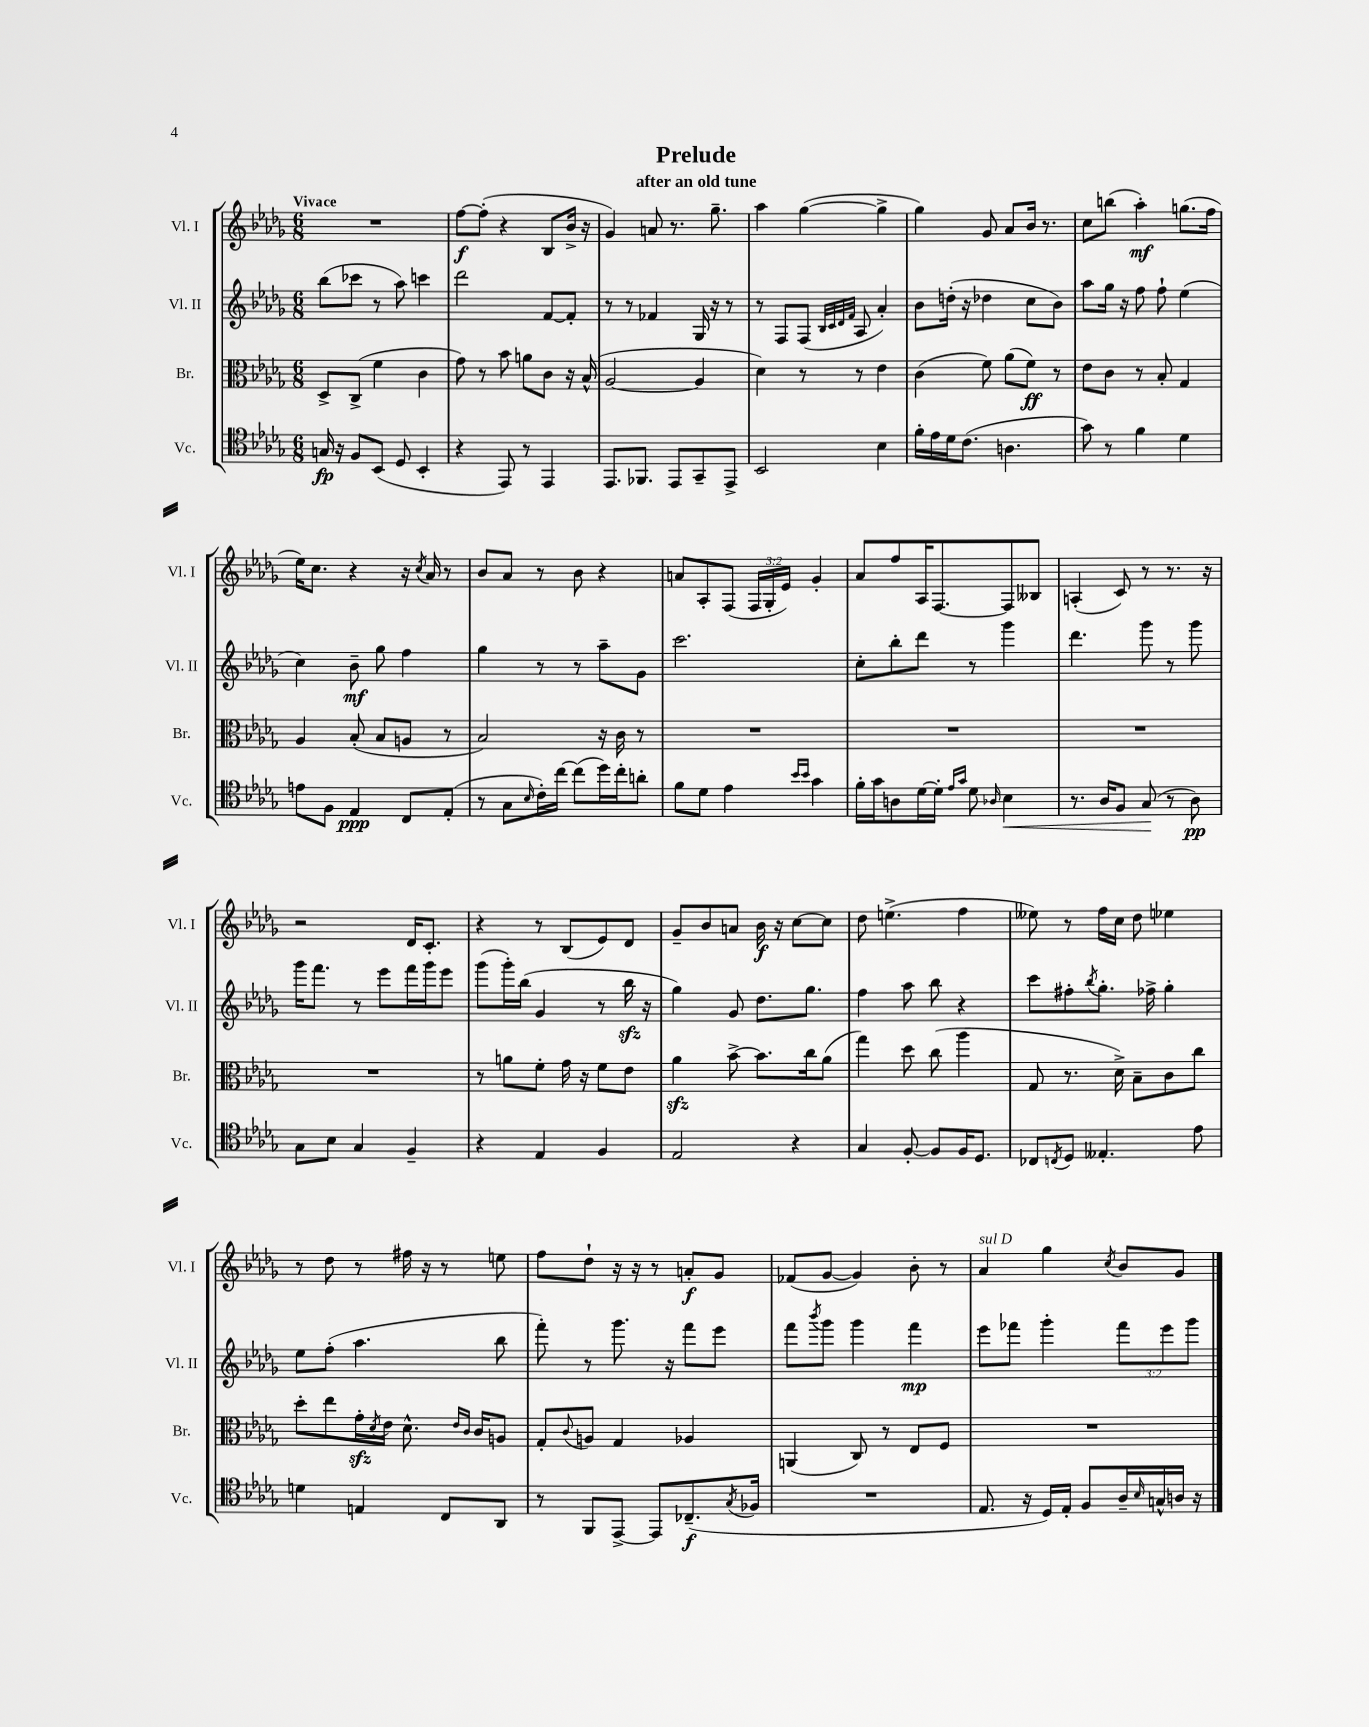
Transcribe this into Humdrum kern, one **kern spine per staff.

**kern	**dynam	**kern	**dynam	**kern	**dynam	**kern	**dynam
*part4	*part4	*part3	*part3	*part2	*part2	*part1	*part1
*staff4	*staff4	*staff3	*staff3	*staff2	*staff2	*staff1	*staff1
*I"Vc.	*	*I"Br.	*	*I"Vl. II	*	*I"Vl. I	*
*I'Vc.	*	*I'Br.	*	*I'Vl. II	*	*I'Vl. I	*
*clefC4	*	*clefC3	*	*clefG2	*	*clefG2	*
*k[b-e-a-d-g-]	*	*k[b-e-a-d-g-]	*	*k[b-e-a-d-g-]	*	*k[b-e-a-d-g-]	*
*M6/8	*	*M6/8	*	*M6/8	*	*M6/8	*
=1	=1	=1	=1	=1	=1	=1	=1
!	!	!	!	!	!	!LO:TX:a:B:t=Vivace	!
16Gn/	fp	8D-^/L	.	(8bb-\L	.	2.r	.
16r	.	.	.	.	.	.	.
8F/L	.	(8C^/J	.	8ccc-X\J	.	.	.
(8BB-/J	.	4f\	.	8r	.	.	.
8D-/	.	.	.	8aa-\)	.	.	.
4BB-'/	.	4c\	.	4cccn\	.	.	.
=2	=2	=2	=2	=2	=2	=2	=2
4r	.	8g-\)	.	2ddd-\	.	[8ff\L	f
.	.	8r	.	.	.	(8ff'\J]	.
8EE-/)	.	8b-\	.	.	.	4r	.
8r	.	8an\L	.	.	.	.	.
4EE-/	.	8c\J	.	[8f/L	.	8B-/L	.
.	.	16r	.	8f'/J]	.	16b-^/Jk	.
.	.	(16B-^^/	.	.	.	16r	.
=3	=3	=3	=3	=3	=3	=3	=3
8.EE-/L	.	[2A-/	.	8r	.	4g-/)	.
.	.	.	.	8r	.	.	.
8.FF-X/J	.	.	.	.	.	.	.
.	.	.	.	4f-X/	.	8an/	.
8EE-/L	.	.	.	.	.	8.r	.
8GG-~/	.	4A-/]	.	16G-/	.	.	.
.	.	.	.	16r	.	8.gg-~\	.
8EE-^/J	.	.	.	8r	.	.	.
=4	=4	=4	=4	=4	=4	=4	=4
2BB-/	.	4d-\)	.	8r	.	4aa-\	.
.	.	.	.	8F/L	.	.	.
.	.	8r	.	(8F/J	.	([4gg-\	.
.	.	.	.	32qqB-/LLL	.	.	.
.	.	.	.	32qqc/	.	.	.
.	.	.	.	32qqd-/	.	.	.
.	.	.	.	32qqf/JJJ	.	.	.
.	.	8r	.	8A-/	.	.	.
4B-\	.	4e-\	.	4a-'/)	.	4gg-^\]	.
=5	=5	=5	=5	=5	=5	=5	=5
16f'\LL	.	(4c\	.	8b-\L	.	4gg-\)	.
16e-\	.	.	.	.	.	.	.
16d-\J	.	.	.	(16ddn'\Jk	.	.	.
(8.c\J	.	.	.	16r	.	.	.
.	.	8f\)	.	4dd-X\	.	8g-/	.
4.An\	.	(8a-\L	.	.	.	8a-/L	.
.	.	8f\J)	ff	8cc\L	.	16b-/Jk	.
.	.	.	.	.	.	8.r	.
.	.	8r	.	8b-\J)	.	.	.
=6	=6	=6	=6	=6	=6	=6	=6
8g-\)	.	8e-\L	.	8aa-\L	.	8cc\L	.
8r	.	8c\J	.	16gg-\Jk	.	(8bbn\J	.
.	.	.	.	16r	.	.	.
4f\	.	8r	.	8ff\	.	4aa-'\)	mf
.	.	8B-'/	.	8ff`\	.	.	.
4d-\	.	4G-/	.	(4ee-\	.	(8.ggn\L	.
.	.	.	.	.	.	16ff\Jk	.
!!LO:LB:g=z
=7	=7	=7	=7	=7	=7	=7	=7
8en\L	.	4A-/	.	4cc\)	.	16ee-\KL)	.
.	.	.	.	.	.	8.cc\J	.
8F\J	.	.	.	.	.	.	.
4E-/	ppp	(8B-'/	.	8b-~\	mf	4r	.
.	.	8B-/L	.	8gg-\	.	.	.
8C/L	.	8An/J	.	4ff\	.	16r	.
.	.	.	.	.	.	8qcc/	.
.	.	.	.	.	.	16a-/	.
(8E-'/J	.	8r	.	.	.	8r	.
=8	=8	=8	=8	=8	=8	=8	=8
8r	.	2B-/)	.	4gg-\	.	8b-/L	.
8G-\L	.	.	.	.	.	8a-/J	.
16qqB-/	.	.	.	.	.	.	.
16c'\L)	.	.	.	8r	.	8r	.
[16cc\JJ	.	.	.	.	.	.	.
(8cc\L]	.	.	.	8r	.	8b-\	.
16dd-\L)	.	16r	.	8aa-~\L	.	4r	.
16cc'\J	.	16c\	.	.	.	.	.
8an'\J	.	8r	.	8g-\J	.	.	.
=9	=9	=9	=9	=9	=9	=9	=9
8f\L	.	2.r	.	2.ccc\	.	8an/L	.
8d-\J	.	.	.	.	.	8A-'/	.
4e-\	.	.	.	.	.	(8F/J	.
.	.	.	.	.	.	24F/LL	.
.	.	.	.	.	.	24G-'/	.
.	.	.	.	.	.	24e-/JJ)	.
16qqb-/LL	.	.	.	.	.	.	.
16qqb-/JJ	.	.	.	.	.	.	.
4g-\	.	.	.	.	.	4g-'/	.
=10	=10	=10	=10	=10	=10	=10	=10
16f'\LL	.	2.r	.	8cc'\L	.	8a-/L	.
16g-\J	.	.	.	.	.	.	.
8An\	.	.	.	8bb-'\	.	8ff/	.
[16d-\L	.	.	.	8ddd-\J	.	16A-/K	.
16d-'\JJ]	.	.	.	.	.	[8.F/	.
16qqe-/LL	.	.	.	.	.	.	.
16qqg-/JJ	.	.	.	.	.	.	.
8d-\	.	.	.	8r	.	.	.
16qqA-X/	.	.	.	.	.	.	.
!	!LO:HP:b	!	!	!	!	!	!
4B-\	<	.	.	4ggg-\	.	8F/]	.
.	.	.	.	.	.	8B--X/J	.
=11	=11	=11	=11	=11	=11	=11	=11
8.r	.	2.r	.	4.ddd-\	.	(4An'/	.
16A-/KL	.	.	.	.	.	.	.
8F/J	.	.	.	.	.	8c/)	.
(8G-/	.	.	.	8ggg-\	.	8r	.
8r	[	.	.	8r	.	8.r	.
8A-\)	pp	.	.	8ggg-\	.	.	.
.	.	.	.	.	.	16r	.
!!LO:LB:g=z
=12	=12	=12	=12	=12	=12	=12	=12
8G-\L	.	2.r	.	16ggg-\KL	.	2r	.
.	.	.	.	8.fff\J	.	.	.
8B-\J	.	.	.	.	.	.	.
4G-/	.	.	.	8r	.	.	.
.	.	.	.	8eee-\L	.	.	.
4F~/	.	.	.	16fff\L	.	16d-/KL	.
.	.	.	.	16ggg-\J	.	8.c'/J	.
.	.	.	.	8eee-\J	.	.	.
=13	=13	=13	=13	=13	=13	=13	=13
4r	.	8r	.	(8ggg-\L	.	4r	.
.	.	8an\L	.	16ggg-'\L)	.	.	.
.	.	.	.	(16bb-\JJ	.	.	.
4E-/	.	8f'\J	.	4g-/	.	8r	.
.	.	16g-\	.	.	.	(8B-/L	.
.	.	16r	.	.	.	.	.
4F/	.	8f\L	.	8r	.	8e-/)	.
.	.	8e-\J	.	16bb-zz\	.	8d-/J	.
.	.	.	.	16r	.	.	.
=14	=14	=14	=14	=14	=14	=14	=14
2E-/	.	4a-zz\	.	4gg-\)	.	8g-~/L	.
.	.	.	.	.	.	8b-/	.
.	.	[8b-^\	.	8g-/	.	8an/J	.
.	.	8.b-\L]	.	8.dd-\L	.	16b-\	f
.	.	.	.	.	.	16r	.
4r	.	.	.	.	.	[8cc\L	.
.	.	16cc\k	.	8.gg-\J	.	.	.
.	.	(8a-\J	.	.	.	8cc\J]	.
=15	=15	=15	=15	=15	=15	=15	=15
4G-/	.	4gg-\)	.	4ff\	.	8dd-\	.
.	.	.	.	.	.	(4.een^\	.
[8F'/	.	8dd-\	.	8aa-\	.	.	.
8F/L]	.	(8cc\	.	8bb-\	.	.	.
16F/K	.	4aa-\	.	4r	.	4ff\	.
8.D-/J	.	.	.	.	.	.	.
=16	=16	=16	=16	=16	=16	=16	=16
8C-X/L	.	8G-/	.	8ccc\L	.	8ee--X\)	.
8qCn/	.	.	.	.	.	.	.
8D-/J	.	8.r	.	8ff#X'\	.	8r	.
.	.	.	.	8qbb-/	.	.	.
4.E--X'/	.	.	.	8.gg-'\J	.	16ff\LL	.
.	.	16d-^\)	.	.	.	16cc\JJ	.
.	.	8B-~\L	.	.	.	8dd-\	.
.	.	.	.	16ff-X^\	.	.	.
.	.	8c\	.	4gg-'\	.	4ee-X\	.
8e-\	.	8cc\J	.	.	.	.	.
!!LO:LB:g=z
=17	=17	=17	=17	=17	=17	=17	=17
4dn\	.	8dd-'\L	.	8ee-\L	.	8r	.
.	.	8ee-\	.	(8ff'\J	.	8dd-\	.
4En/	.	16g-zz'\L	.	4.aa-\	.	8r	.
.	.	8qd-/	.	.	.	.	.
.	.	16e-\JJ	.	.	.	.	.
.	.	8.d-^^\	.	.	.	16ff#X\	.
.	.	.	.	.	.	16r	.
8C/L	.	.	.	.	.	8r	.
.	.	16qqe-/LL	.	.	.	.	.
.	.	16qqc/JJ	.	.	.	.	.
.	.	16c/KL	.	.	.	.	.
8AA-/J	.	8An/J	.	8bb-\	.	8een\	.
=18	=18	=18	=18	=18	=18	=18	=18
8r	.	8G-'/L	.	8fff'\)	.	8ff\L	.
.	.	8qqc/	.	.	.	.	.
8FF/L	.	8An/J	.	8r	.	8dd-`\J	.
[8EE-^/J	.	4G-/	.	8.ggg-\	.	16r	.
.	.	.	.	.	.	16r	.
8EE-/L]	.	.	.	.	.	8r	.
.	.	.	.	16r	.	.	.
(8.C-X~/	f	4A-X/	.	8fff\L	.	8an'/L	f
.	.	.	.	8eee-\J	.	8g-/J	.
8qG-/	.	.	.	.	.	.	.
16F-X/Jk	.	.	.	.	.	.	.
=19	=19	=19	=19	=19	=19	=19	=19
2.r	.	(4AAn/	.	8fff\L	.	(8f-X/L	.
.	.	.	.	8qbbb-/	.	.	.
.	.	.	.	8ggg-\J	.	[8g-/J	.
.	.	8C/)	.	4ggg-\	.	4g-/])	.
.	.	8r	.	.	.	.	.
.	.	8E-/L	.	4fff\	mp	8b-'\	.
.	.	8F/J	.	.	.	8r	.
=20	=20	=20	=20	=20	=20	=20	=20
!	!	!	!	!	!	!LO:TX:a:i:t=sul D	!
8.E-/	.	2.r	.	8eee-\L	.	4a-/	.
.	.	.	.	8fff-X\J	.	.	.
16r	.	.	.	.	.	.	.
16D-/LL)	.	.	.	4ggg-'\	.	4gg-\	.
16E-'/JJ	.	.	.	.	.	.	.
8F/L	.	.	.	.	.	.	.
.	.	.	.	.	.	8qcc/	.
16A-~/L	.	.	.	12fff-\L	.	8b-/L	.
16qqB-/	.	.	.	.	.	.	.
16Gn^^/	.	.	.	.	.	.	.
.	.	.	.	12eee-\	.	.	.
16An/JJ	.	.	.	.	.	8g-/J	.
.	.	.	.	12ggg-\J	.	.	.
16r	.	.	.	.	.	.	.
==	==	==	==	==	==	==	==
*-	*-	*-	*-	*-	*-	*-	*-
